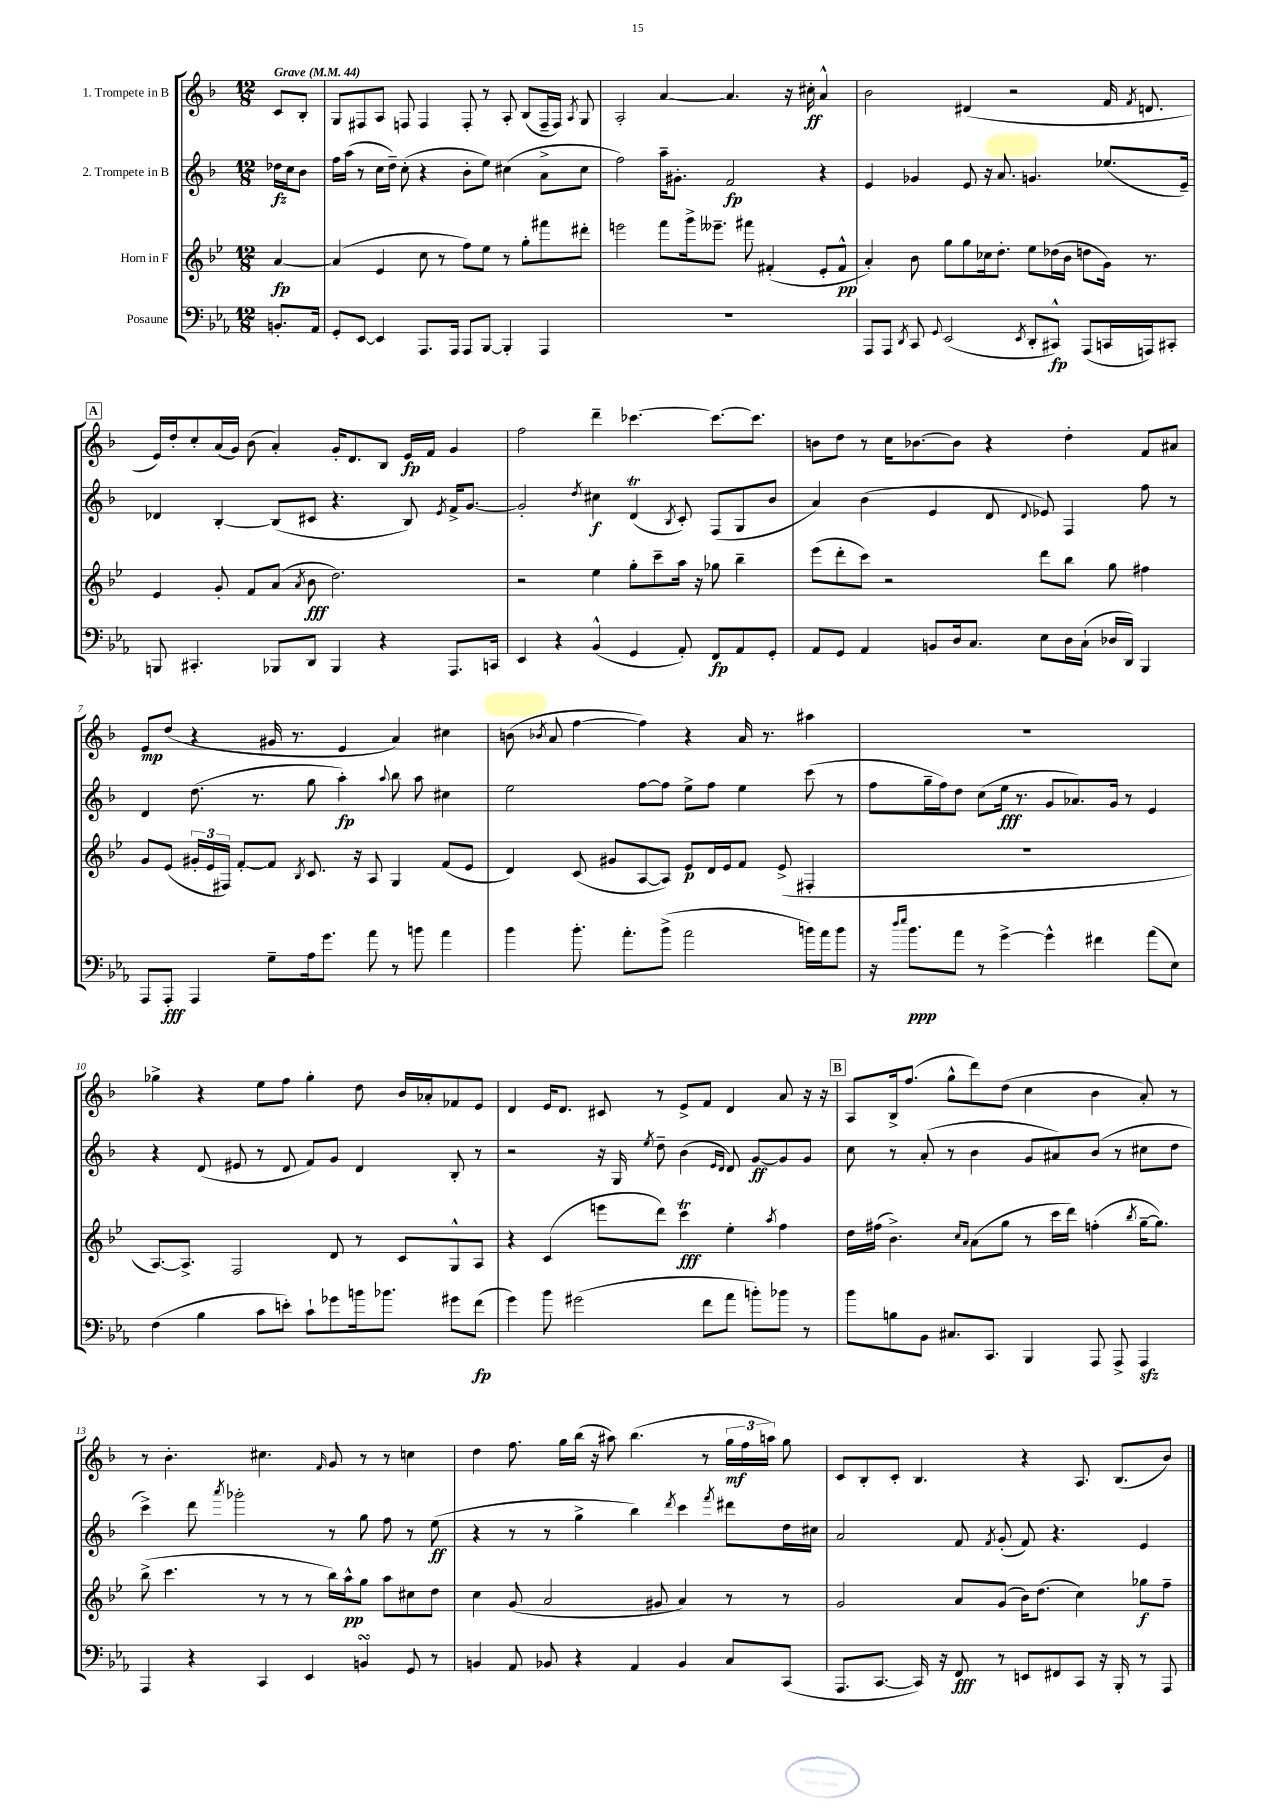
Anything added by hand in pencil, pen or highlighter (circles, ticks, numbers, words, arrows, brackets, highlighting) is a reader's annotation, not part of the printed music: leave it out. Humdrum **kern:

**kern	**kern	**kern	**kern
*staff4	*staff3	*staff2	*staff1
*clefF4	*clefG2	*clefG2	*clefG2
*k[b-e-a-]	*k[b-e-]	*k[b-]	*k[b-]
*M12/8	*M12/8	*M12/8	*M12/8
*MM44	*MM44	*MM44	*MM44
8.BB'/L	[4a/	16dd-\LL	8c/L
.	.	16cc\J	.
.	.	8b-\J	8B-'/J
16AA-/Jk	.	.	.
=	=	=	=
8GG'/L	(4a/]	16ff\LL	8G/L
.	.	(16aa\JJ	.
[8EE-/J	.	8r	8F#/
4EE-/]	4e-/	16cc\LL	8A/J
.	.	16dd~\JJ)	.
.	.	(8cc'\	8F/
8.AAA-/L	8cc\	4r	4F/
.	8r	.	.
16AAA-/Jk	.	.	.
8AAA-/L	8ff\L)	8b-'\L	8F'/
[8BBB-/J	8ee-\J	8ee\J)	8r
4BBB-'/]	8r	(4cc#\	8A'/
.	8gg'\L	.	(8B-/L
4AAA-/	8fff#\	8a^\L	16F~/L
.	.	.	16F/JJ)
.	.	.	8qA/
.	8ddd#'\J	8cc#\J	8G/
=	=	=	=
1.r	2eee\	2ff\)	2A'/
.	8fff\L	16aa~\LK	[4a/
.	.	8.g#'\J	.
.	16ggg^\k	.	.
.	8.eee--~\J	.	.
.	.	2f/	4.a/]
.	8fff#\	.	.
.	(4f#'/	.	.
.	.	.	16r
.	.	.	16cc#'\
.	8e-'/L	4r	4a^^/
.	8f#^^/J	.	.
=	=	=	=
8AAA-/L	4a'/)	4e/	2b-\
8AAA-/J	.	.	.
8qDD/	.	.	.
8CC/	8b-\	4g-/	.
8qqGG/	.	.	.
(2EE-/	8gg\L	.	.
.	8gg\	8e/	(4d#/
.	16cc-\k	16r	.
.	8.dd'\J	8.a/	.
.	.	.	2r
8qEE-/	.	.	.
8DD'/L	8ee-\L	4.g/	.
8CC#^^/J)	(16dd-\L	.	.
.	16b-\JJ	.	.
(8AAA-/L	8dd\L	.	.
16CC/L	16g\Jk)	(8.ee-/L	16f/
.	.	.	8qf/
16AAA/J)	8.r	.	8.d/
8CC#'/J	.	.	.
.	.	16e~/Jk)	.
=	=	=	=
8BBB/	4e-/	4d-/	16e/LL)
.	.	.	16dd'/J
4.CC#'/	.	.	8cc'/
.	8g'/	[4B-'/	(16a/L
.	.	.	16g/JJ)
.	8f/L	.	(8b-\
8BBB-/L	(8a/J	(8B-/]L	4a'/)
.	8qa/	.	.
8DD/J	8b-\	8c#/J	.
4BBB-/	2.dd\)	4.r	16g'/LK
.	.	.	8.d/
4r	.	.	8B-/J
.	.	8B-/)	16e/LL
.	.	.	16f/JJ
.	.	8qe/	.
8.AAA-/L	.	16f^/LK	4g/
.	.	[8.g/J	.
16CC/Jk	.	.	.
=	=	=	=
4EE-/	2r	2g'/]	2ff\
4r	.	.	.
.	.	8qdd/	.
(4BB-^^/	4ee-\	4cc#\	4ddd~\
4GG/	8gg'\L	(4d/	[4.ccc-\
.	8ccc~\	.	.
.	.	8qB-/	.
8AA-'/)	16aa\Jk	8c'/)	.
.	16r	.	.
8FF/L	8gg-\	(8F/L	8.ccc-\_L
8AA-/	4bb-~\	8G/	.
.	.	.	8.ccc-\]J
8GG'/J	.	8b-/J	.
=	=	=	=
8AA-/L	(8eee-\L	4a/)	8b\L
8GG/J	8ddd'\	.	8dd\J
4AA-/	8ccc\J)	(4b-\	8r
.	2r	.	16cc\LK
.	.	.	[8.b-\
8BB/L	.	4e/	.
16D/k	.	.	8b-\]J
8.C/J	.	.	.
.	.	8d/	4r
.	.	8qqd/	.
8E-\L	8ddd\L	8e-/)	.
16D\L	8bb-\J	4F/	4dd'\
(16C`\JJ	.	.	.
16D-/LL	8gg\	.	.
16DD/JJ)	.	.	.
4BBB-/	4ff#\	8ff\	8f/L
.	.	8r	8a#/J
=	=	=	=
8AAA-/L	8g/L	4d/	8e/L
8AAA-'/J	(8e-/J	.	(8dd/J
4AAA-/	24g#'/LL	(8.dd\	4r
.	24e-/	.	.
.	24F#/JJ)	.	.
.	[8f'/L	.	.
.	.	8.r	.
8G~\L	8f/]J	.	16g#/
.	.	.	8.r
.	8qB-/	.	.
16A-\k	8.c/	8gg\	.
8.g\J	.	.	.
.	.	4aa'\)	4e/
.	16r	.	.
8a-\	8A/	.	.
.	.	8qqaa/	.
8r	4G/	8bb-\	4a/)
8b\	.	8aa\	.
4a-\	(8f/L	4cc#\	4cc#\
.	8e-/J	.	.
=	=	=	=
4b-\	4d/)	2ee\	(8b\
.	.	.	8qb-/
.	.	.	8a/
8.b-'\	(8c/	.	[4ff\
.	8g#/L	.	.
8.a-'\L	.	.	.
.	[8A/	[8ff\L	4ff\])
(8b-^\J	8A/]J)	8ff\]J	.
2a-\	8e-/L	8ee^\L	4r
.	16d/L	8ff\J	.
.	16e-/J	.	.
.	8f/J	4ee\	16a/
.	.	.	8.r
.	(8e-^/	.	.
16b\LL)	4F#'/	(8ccc\	4aa#\
16a-\J	.	.	.
8b\J	.	8r	.
=	=	=	=
16r	1.r	8ff\L	1.r
16qqdd/LL	.	.	.
16qqee-/JJ	.	.	.
8.b-\L	.	.	.
.	.	16gg~\L	.
.	.	16ff\J)	.
8a-\J	.	8dd\J	.
8r	.	(8cc\L	.
[4g^\	.	16ee\Jk	.
.	.	8.r	.
4g^^\]	.	8g/L	.
.	.	8.a-/)	.
4f#\	.	.	.
.	.	16g/Jk	.
.	.	8r	.
(8a-\L	.	4e/	.
8E-\J)	.	.	.
=	=	=	=
(4F\	[8.A/L)	4r	4gg-^\
.	8.A^/]J	.	.
4B-\	.	(8d/	4r
.	2F/	8e#/	.
8c\L	.	8r	8ee\L
8e'\J)	.	8d/	8ff\J
8c`\L	.	8f/L)	4gg-'\
8g-\	8d/	8g/J	.
16b\k	8r	4d/	8dd\
8.b-\J	.	.	.
.	8c/L	.	16b-/LL
.	.	.	16a-'/J
8g#\L	8G^^/	8B-'/	8f-/
(8f\J	8A/J	8r	8e/J
=	=	=	=
4g\)	4r	2r	4d/
8b-\	(4c/	.	16e/LK
.	.	.	8.d/J
(2g#\	.	.	.
.	8eee\L	16r	8c#/
.	.	16G/	.
.	.	8qee/	.
.	8ddd\J)	8dd~\	8r
.	4ccc\	(4b-\	8e^/L
8f\L	.	.	8f/J
.	.	16qqe/LL	.
.	.	16qqd/JJ	.
8a-\J	4ee-'\	8d/)	4d/
8b'\L)	.	[8g/L	.
.	8qaa/	.	.
8b-\J	4ff\	8g/]	8a/
8r	.	8g/J	16r
.	.	.	16r
=	=	=	=
8b-\L	16dd\LL	8cc\	8A/L
.	(16ff#\JJ	.	.
8B\	4.b-^\)	8r	16B-^/k
.	.	.	(8.ff/J
8BB-\J	.	(8a'/	.
8.C#/L	.	8r	8gg^^\L
.	16qqcc/LL	.	.
.	16qqa/JJ	.	.
.	(8a\L	4b-\	8ddd\)
8.CC/J	.	.	.
.	8gg\J	.	(8dd\J
4BBB-/	8r	8g/L	4cc\
.	16ccc\LL	8a#/)	.
.	16ddd\JJ)	.	.
8AAA-/	(4ff'\	(8b-/J	4b-\
8AAA-^/	.	8r	.
.	8qbb-/	.	.
4AAA-/	[16gg~\LK	8cc#\L	8a'/)
.	8.gg\]J)	.	.
.	.	8dd\J	8r
=	=	=	=
4AAA-/	(8bb-^\	4ccc^\)	8r
.	4.ccc\	.	4.b-'\
4r	.	8ddd\	.
.	.	8qaaa/	.
.	.	2ggg-'\	.
4CC/	8r	.	4.cc#\
.	8r	.	.
4EE-/	8r	.	.
.	.	.	16qqf/
.	16bb-\LL)	8r	8g/
.	16aa^^\J	.	.
4BB/	8gg\J	8gg\	8r
.	8aa\L	8ff\	8r
8GG/	8cc#\	8r	4cc\
8r	8dd\J	(8ee\	.
=	=	=	=
4BB/	4cc\	4r	4dd\
8AA-/	(8g/	8r	8.ff\
8BB-/	2a/	8r	.
.	.	.	16gg\LL
4r	.	4gg^\	(16bb-\JJ
.	.	.	16r
.	.	.	8aa#\)
4AA-/	.	4bb-\)	(4.bb-\
.	8g#/	.	.
.	.	8qddd/	.
4BB-/	4a/)	4ccc\	.
.	.	.	8r
.	.	8qfff/	.
8C/L	8r	8ddd#\L	24gg\LL
.	.	.	24ff\
.	.	.	24aa\JJ)
(8CC/J	8r	16dd\L	8gg\
.	.	16cc#\JJ	.
=	=	=	=
8.AAA-/L	2g/	2a/	8c/L
.	.	.	8B-'/
[8.CC/J	.	.	.
.	.	.	8c'/J
16CC/])	.	.	4.B-/
16r	.	.	.
8FF/	8a/L	8f/	.
.	.	8qf/	.
8r	(8g/J	(8g'/	.
8EE/L	16b-\LK)	8f/)	4r
.	(8.dd\J	.	.
8FF#/	.	4.r	.
8CC/J	4cc\)	.	8.A/
16r	.	.	.
16BBB-'/	.	.	(8.B-/L
8r	8gg-\L	4e/	.
8AAA-/	8ff~\J	.	8b-/J)
==	==	==	==
*-	*-	*-	*-
